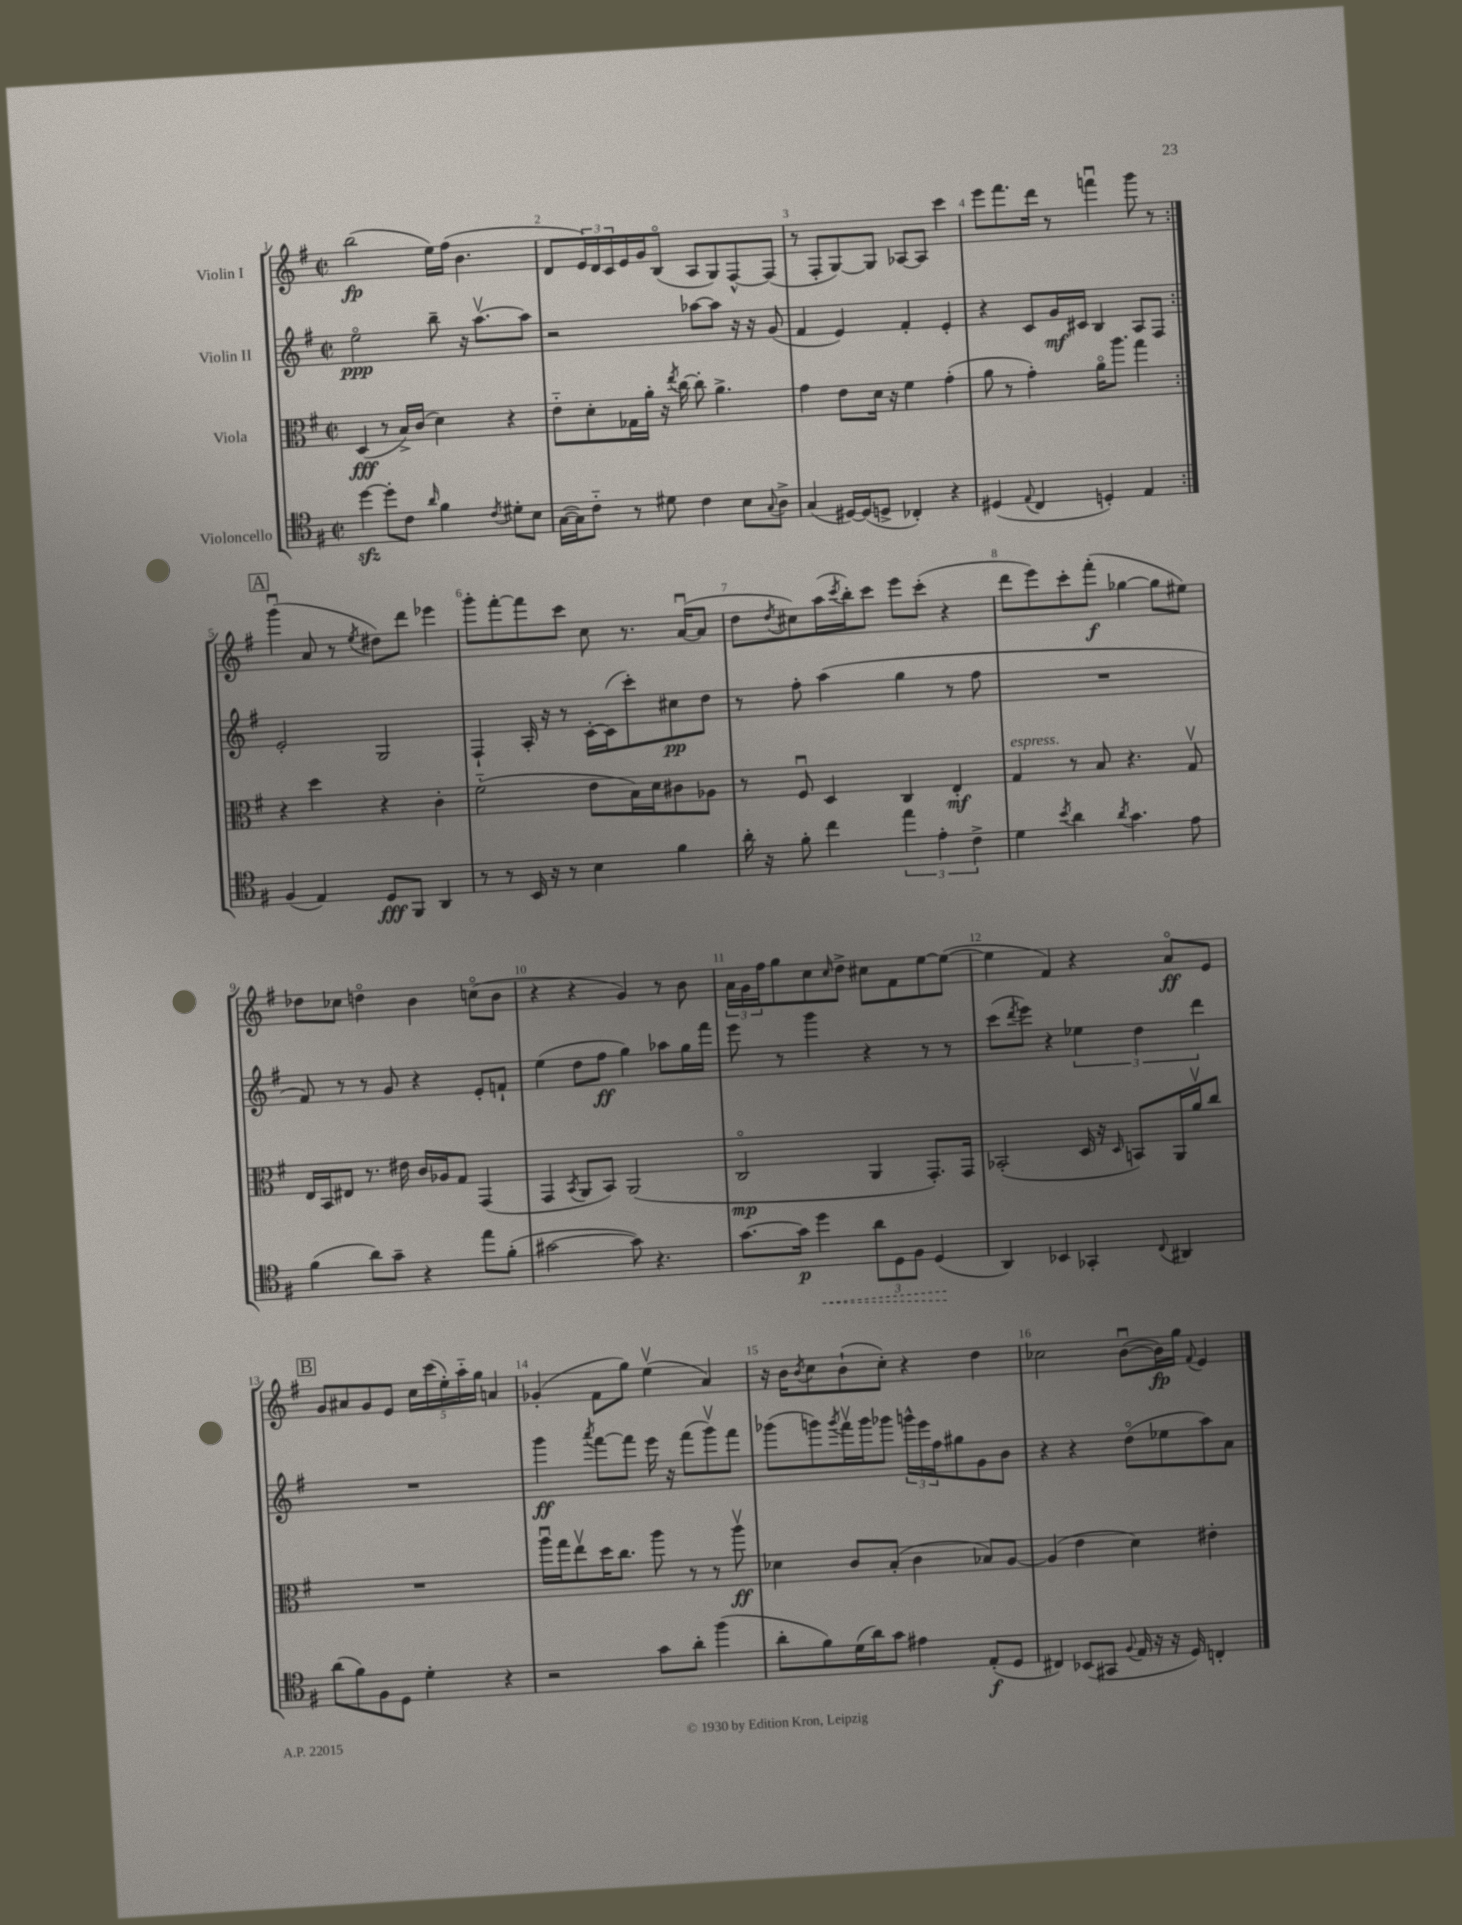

**kern	**dynam	**kern	**dynam	**kern	**dynam	**kern	**dynam
*part4	*part4	*part3	*part3	*part2	*part2	*part1	*part1
*staff4	*staff4	*staff3	*staff3	*staff2	*staff2	*staff1	*staff1
*I"Violoncello	*	*I"Viola	*	*I"Violin II	*	*I"Violin I	*
*clefC4	*	*clefC3	*	*clefG2	*	*clefG2	*
*k[f#]	*	*k[f#]	*	*k[f#]	*	*k[f#]	*
*M2/2	*	*M2/2	*	*M2/2	*	*M2/2	*
*met(c|)	*	*met(c|)	*	*met(c|)	*	*met(c|)	*
=1	=1	=1	=1	=1	=1	=1	=1
[4ddzz\	.	(4D/	fff	2ee\	ppp	(2bb\	fp
8dd'\L]	.	8r	.	.	.	.	.
8c\J	.	16B^/LL)	.	.	.	.	.
.	.	(16c/JJ	.	.	.	.	.
16qqa/	.	.	.	.	.	.	.
4f#\	.	4d\)	.	8bb~\	.	16ee\LL)	.
.	.	.	.	.	.	(16ff#\JJ	.
.	.	.	.	16r	.	4.b\	.
.	.	.	.	[8.aav\L	.	.	.
8qc/	.	.	.	.	.	.	.
8d#X'\L	.	4r	.	.	.	.	.
8B\J	.	.	.	8aa\J]	.	.	.
=2	=2	=2	=2	=2	=2	=2	=2
([16G\LL	.	8e\L	.	2r	.	8d/L	.
16G\J])	.	.	.	.	.	.	.
8c\J	.	8d'\	.	.	.	24e/L)	.
.	.	.	.	.	.	24d/	.
.	.	.	.	.	.	24c/	.
8r	.	16G-X\L	.	.	.	16e/	.
.	.	16a'\JJ	.	.	.	16g/J	.
8d#X\	.	16r	.	.	.	(8B/J	.
.	.	8qee/	.	.	.	.	.
.	.	[16cc\	.	.	.	.	.
4c\	.	8cc'\]	.	[8aa-X\L	.	8A/L	.
.	.	4.a^\	.	8aa-\J]	.	8G/)	.
8B\L	.	.	.	16r	.	[8F#^^/	.
.	.	.	.	16r	.	.	.
8qqG/	.	.	.	.	.	.	.
8A^\J	.	.	.	(8g/	.	(8F#/J]	.
=3	=3	=3	=3	=3	=3	=3	=3
(4G/	.	4g\	.	4f#/	.	8r	.
.	.	.	.	.	.	8F#'/L	.
[16D#X/LL)	.	8e\L	.	4e/)	.	[8G/)	.
(16D#/J]	.	.	.	.	.	.	.
8Dn^/J	.	16d\Jk	.	.	.	8G/J]	.
.	.	16r	.	.	.	.	.
4C-X'/)	.	4f#\	.	4f#'/	.	[8A-X/L	.
.	.	.	.	.	.	8A-/J]	.
4r	.	(4g'\	.	4e'/	.	4ccc\	.
=4	=4	=4	=4	=4	=4	=4	=4
(4D#X/	.	8a\	.	4r	.	8eee\L	.
.	.	8r	.	.	.	8.fff#\	.
8qqE/	.	.	.	.	.	.	.
4C/	.	4g'\)	.	8c/L	.	.	.
.	.	.	.	.	.	16ddd\Jk	.
.	.	.	.	16g/L	mf	8r	.
.	.	.	.	16c#X/JJ	.	.	.
4Dn'/)	.	16a\KL	.	4B/	.	4fffnu\	.
.	.	8.aa\J	.	.	.	.	.
4E/	.	4gg\	.	8A/L	.	8ggg\	.
.	.	.	.	8F#/J	.	8r	.
!!LO:LB:g=z
!!LO:REH:place=s1:t=A
=5:|!	=5:|!	=5:|!	=5:|!	=5:|!	=5:|!	=5:|!	=5:|!
(4F#/	.	4r	.	2e'/	.	(4gggu\	.
4E/)	.	4dd\	.	.	.	8a/	.
.	.	.	.	.	.	8r	.
.	.	.	.	.	.	8qee/	.
8D/L	fff	4r	.	2G/	.	8dd#X\L)	.
8FF#/J	.	.	.	.	.	8ddd\J	.
4AA/	.	4c'\	.	.	.	4eee-X\	.
=6	=6	=6	=6	=6	=6	=6	=6
8r	.	(2f#\	.	4F#`/	.	8ggg'\L	.
8r	.	.	.	.	.	[8fff#'\	.
16BB/	.	.	.	16A'/	.	8fff#\]	.
16r	.	.	.	16r	.	.	.
8r	.	.	.	8r	.	8ccc\J	.
4B\	.	8e\L	.	[16c'\LL	.	8cc\	.
.	.	.	.	(16c\J]	.	.	.
.	.	16B\L)	.	8ccc'\)	.	8.r	.
.	.	16d\J	.	.	.	.	.
4f#\	.	8c#X\	.	8cc#X\	pp	.	.
.	.	.	.	.	.	([16au/KL	.
.	.	8A-X\J	.	8dd\J	.	8a/J]	.
=7	=7	=7	=7	=7	=7	=7	=7
16a'\	.	8r	.	8r	.	8dd\L	.
16r	.	.	.	.	.	.	.
.	.	.	.	.	.	8qdd/	.
8f#'\	.	8F#u/	.	8ff#'\	.	8cc#X\)	.
4cc\	.	4D/	.	(4aa\	.	(16aa\L	.
.	.	.	.	.	.	8qccc/	.
.	.	.	.	.	.	16bb'\J)	.
.	.	.	.	.	.	8ccc\J	.
6ee\	.	4C/	.	4gg\	.	8eee\L	.
.	.	.	.	.	.	(8ccc'\J	.
6e'\	.	.	.	.	.	.	.
.	.	4E'/	mf	8r	.	4r	.
6c^\	.	.	.	.	.	.	.
.	.	.	.	8ff#\	.	.	.
=8	=8	=8	=8	=8	=8	=8	=8
!	!	!LO:TX:a:i:t=espress.	!	!	!	!	!
4d\	.	4G/	.	1r	.	8ddd\L	.
.	.	.	.	.	.	8eee\)	.
8qb/	.	.	.	.	.	.	.
4a\	.	8r	.	.	.	8ccc'\	.
.	.	8B/	.	.	.	(8fff#'\J	f
8qa/	.	.	.	.	.	.	.
4.g\	.	4.r	.	.	.	[4gg-X\	.
.	.	.	.	.	.	8gg-\L]	.
8e\	.	8Gv/	.	.	.	8ee#X\J)	.
!!LO:LB:g=z
=9	=9	=9	=9	=9	=9	=9	=9
(4f#\	.	16E/LL	.	8f#/)	.	8dd-X\L	.
.	.	16BB/J	.	.	.	.	.
.	.	8E#X/J	.	8r	.	8cc-X\J	.
8a\L)	.	8.r	.	8r	.	4ddn\	.
8g~\J	.	.	.	8g/	.	.	.
.	.	16e#X\	.	.	.	.	.
4r	.	16c/LL	.	4r	.	4b\	.
.	.	16A-X/J	.	.	.	.	.
.	.	8G/J	.	.	.	.	.
8ee\L	.	(4GG/	.	8e'/L	.	(8ccn\L	.
(8f#'\J	.	.	.	8fn`/J	.	8b\J	.
=10	=10	=10	=10	=10	=10	=10	=10
[2g#X\	.	4GG/	.	(4ee\	.	4r	.
.	.	8qBB/	.	.	.	.	.
.	.	8AA/L	.	8dd\L	.	4r	.
.	.	8BB/J)	.	8ff#\J	ff	.	.
8g#\])	.	(2AA/	.	4gg\)	.	4g/)	.
4.r	.	.	.	.	.	.	.
.	.	.	.	8aa-X\L	.	8r	.
.	.	.	.	16gg\L	.	8b\	.
.	.	.	.	16fff#\JJ	.	.	.
=11	=11	=11	=11	=11	=11	=11	=11
[8.g\L	.	2C/	mp	8eee\	.	24a\LL	.
.	.	.	.	.	.	24g\	.
.	.	.	.	.	.	24ff#\J	.
.	.	.	.	8r	.	8gg\	.
16g\Jk]	p	.	.	.	.	.	.
!	!LO:HP:b	!	!	!	!	!	!
4dd\	<	.	.	4ggg\	.	8cc\	.
.	.	.	.	.	.	16qqcc/	.
.	.	.	.	.	.	8dd^\J	.
12a\L	.	4AA/	.	4r	.	8cc#X\L	.
12D\	.	.	.	.	.	.	.
.	.	.	.	.	.	8f#\	.
12F#\J	.	.	.	.	.	.	.
(4D/	.	8.GG'/L)	.	8r	.	[8ee\	.
.	.	.	.	8r	.	(8ee\J_	.
.	.	16GG/Jk	.	.	.	.	.
.	[	.	.	.	.	.	.
=12	=12	=12	=12	=12	=12	=12	=12
4AA/)	.	(2BB-X'/	.	(8ccc\L	.	4ee\]	.
.	.	.	.	8qddd/	.	.	.
.	.	.	.	8eee\J)	.	.	.
4BB-X/	.	.	.	4r	.	4f#/)	.
4GG-X'/	.	16D/	.	6ee-X\	.	4r	.
.	.	16r	.	.	.	.	.
.	.	16qqD/	.	.	.	.	.
.	.	8BBn/L)	.	.	.	.	.
.	.	.	.	6dd\	.	.	.
8qqC/	.	.	.	.	.	.	.
4AA#X/	.	16AA/L	.	.	.	8a/L	ff
.	.	16av/J	.	.	.	.	.
.	.	.	.	6ddd\	.	.	.
.	.	8cc/J	.	.	.	8e/J	.
!!LO:LB:g=z
!!LO:REH:place=s1:t=B
=13	=13	=13	=13	=13	=13	=13	=13
(8a\L	.	1r	.	1r	.	8g/L	.
8f#\)	.	.	.	.	.	8a#X/	.
8F#\	.	.	.	.	.	8g/	.
8D\J	.	.	.	.	.	8e/J	.
4d'\	.	.	.	.	.	20cc\LL	.
.	.	.	.	.	.	(20ccc\	.
.	.	.	.	.	.	20ee'\)	.
.	.	.	.	.	.	20aa\	.
.	.	.	.	.	.	20gg\JJ	.
4r	.	.	.	.	.	4an/	.
=14	=14	=14	=14	=14	=14	=14	=14
2r	.	16aau\LL	.	4ggg\	ff	(4g-X'/	.
.	.	16gg\J	.	.	.	.	.
.	.	8eev\	.	.	.	.	.
.	.	.	.	8qaaa/	.	.	.
.	.	16dd\K	.	[8fff#\L	.	8f#\L	.
.	.	8.cc\J	.	.	.	.	.
.	.	.	.	8fff#\J]	.	8gg\J)	.
8g\L	.	8aa\	.	16eee\	.	(4eev\	.
.	.	.	.	16r	.	.	.
8a'\J	.	8r	.	(8fff#\L	.	.	.
(4ff#\	.	8r	.	8gggv\)	.	4a/)	.
.	.	8aav\	ff	8fff#\J	.	.	.
=15	=15	=15	=15	=15	=15	=15	=15
8a'\L	.	4d-X\	.	(8ggg-X\L	.	16r	.
.	.	.	.	.	.	16b\KL	.
.	.	.	.	.	.	8qb/	.
8f#\)	.	.	.	8gggn\)	.	8cc\	.
.	.	.	.	8qggg/	.	.	.
(16d\L	.	8c/L	.	16fff#v\L	.	(8b`\	.
16a\J)	.	.	.	16ggg\J	.	.	.
8g\J	.	(8B'/J	.	8ggg-X\J	.	8cc'\J)	.
4e#X\	.	4c\	.	24gggn^^\LL	.	4r	.
.	.	.	.	24eee\	.	.	.
.	.	.	.	24ff#\J	.	.	.
.	.	.	.	8gg#X\	.	.	.
(8E'/L	f	8B-X/L)	.	8g\	.	4dd\	.
8D/J	.	[8A/J	.	8b\J	.	.	.
=16	=16	=16	=16	=16	=16	=16	=16
4C#X/)	.	(4A/]	.	4r	.	2cc-X\	.
(8BB-X/L	.	4e\	.	4r	.	.	.
8GG#X/J	.	.	.	.	.	.	.
8qqF#/	.	.	.	.	.	.	.
16E/	.	4d\)	.	(8dd\L	.	([8bu\L	.
16r	.	.	.	.	.	.	.
16r	.	.	.	8ee-X\	.	16b\L])	fp
16D/)	.	.	.	.	.	16gg\JJ	.
.	.	.	.	.	.	8qqf#/	.
4Cn'/	.	4e#X'\	.	8aa\)	.	4e/	.
.	.	.	.	8a\J	.	.	.
==	==	==	==	==	==	==	==
*-	*-	*-	*-	*-	*-	*-	*-
